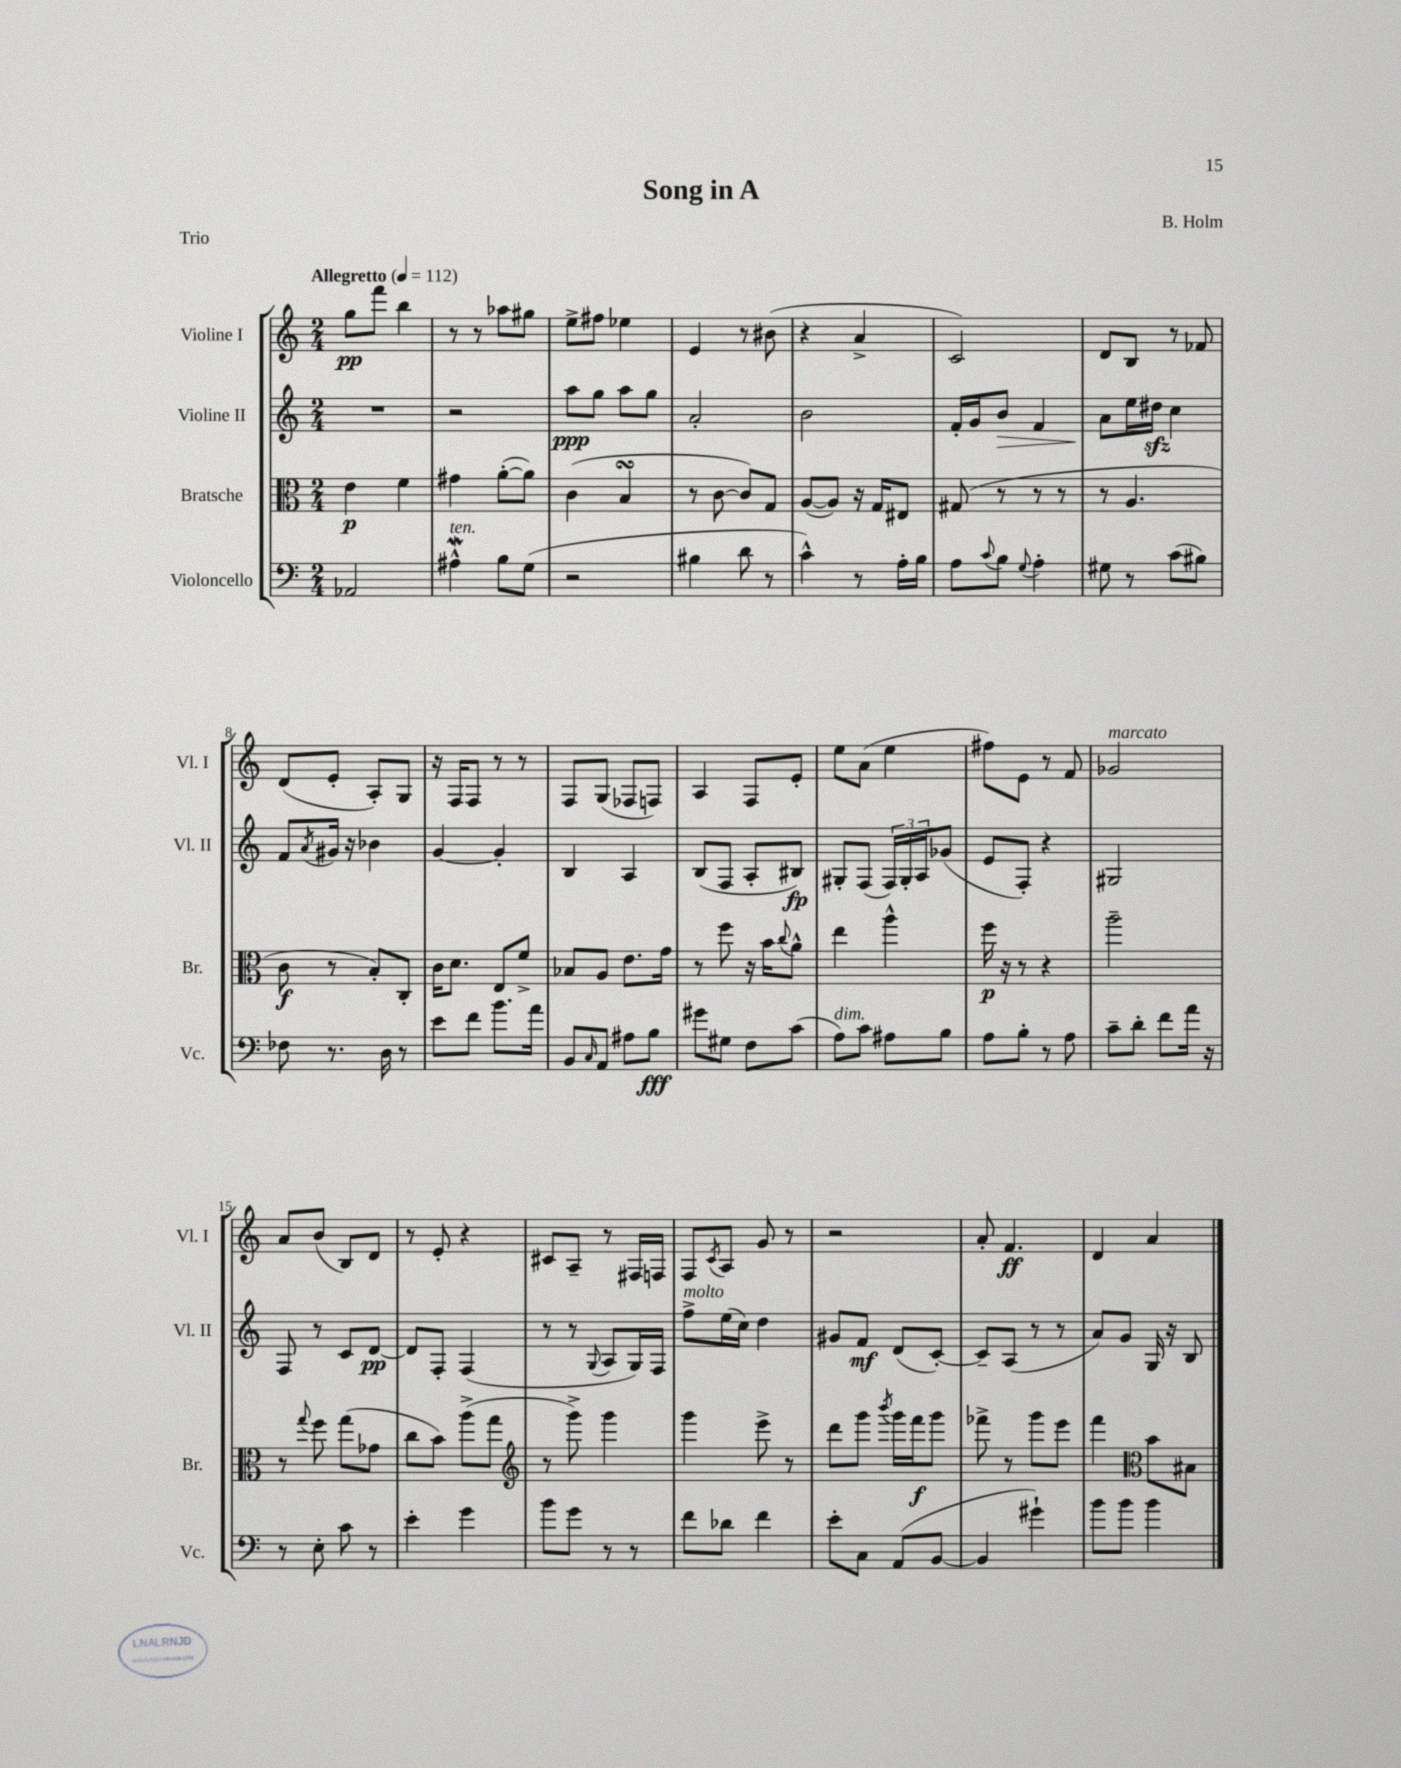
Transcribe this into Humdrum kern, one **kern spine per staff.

**kern	**dynam	**kern	**dynam	**kern	**dynam	**kern	**dynam
*part4	*part4	*part3	*part3	*part2	*part2	*part1	*part1
*staff4	*staff4	*staff3	*staff3	*staff2	*staff2	*staff1	*staff1
*I"Violoncello	*	*I"Bratsche	*	*I"Violine II	*	*I"Violine I	*
*I'Vc.	*	*I'Br.	*	*I'Vl. II	*	*I'Vl. I	*
*clefF4	*	*clefC3	*	*clefG2	*	*clefG2	*
*k[]	*	*k[]	*	*k[]	*	*k[]	*
*M2/4	*	*M2/4	*	*M2/4	*	*M2/4	*
*MM112	*	*MM112	*	*MM112	*	*MM112	*
=1	=1	=1	=1	=1	=1	=1	=1
!	!	!	!	!	!	!LO:TX:a:B:t=Allegretto	!
2AA-X/	.	4e\	p	2r	.	8gg\L	pp
.	.	.	.	.	.	8fff\J	.
.	.	4f\	.	.	.	4bb\	.
=2	=2	=2	=2	=2	=2	=2	=2
!LO:TX:a:i:t=ten.	!	!	!	!	!	!	!
4A#XW^^\	.	4g#X\	.	2r	.	8r	.
.	.	.	.	.	.	8r	.
8B\L	.	([8a'\L	.	.	.	8aa-X\L	.
(8G\J	.	8a\J])	.	.	.	8gg#X\J	.
=3	=3	=3	=3	=3	=3	=3	=3
2r	.	(4c\	.	8aa\L	ppp	8ee^\L	.
.	.	.	.	8gg\J	.	8ff#X\J	.
.	.	4BsSsS/	.	8aa\L	.	4ee-X\	.
.	.	.	.	8gg\J	.	.	.
=4	=4	=4	=4	=4	=4	=4	=4
4B#X\	.	8r	.	2a'/	.	4e/	.
.	.	[8c\	.	.	.	.	.
8d\	.	8c/L])	.	.	.	8r	.
8r	.	8G/J	.	.	.	(8b#X\	.
=5	=5	=5	=5	=5	=5	=5	=5
4c^^\)	.	([8A/L	.	2b\	.	4r	.
.	.	8A/J])	.	.	.	.	.
8r	.	16r	.	.	.	4a^/	.
.	.	16G/KL	.	.	.	.	.
16A'\LL	.	8E#X/J	.	.	.	.	.
16B\JJ	.	.	.	.	.	.	.
=6	=6	=6	=6	=6	=6	=6	=6
8A\L	.	(8G#X/	.	16f'/LL	.	2c/)	.
.	.	.	.	16g/J	.	.	.
8qqc/	.	.	.	.	.	.	.
!	!	!	!	!	!LO:HP:b	!	!
8B\J	.	8r	.	8b/J	>	.	.
8qqG/	.	.	.	.	.	.	.
4A'\	.	8r	.	4f/	.	.	.
.	.	8r	.	.	.	.	.
=7	=7	=7	=7	=7	=7	=7	=7
8G#X\	.	8r	.	8a\L	.	8d/L	.
8r	.	4.A/	.	16ee\L	]	8B/J	.
.	.	.	.	16dd#Xzz\JJ	.	.	.
(8c\L	.	.	.	4cc\	.	8r	.
8B#X\J)	.	.	.	.	.	8f-X/	.
!!LO:LB:g=z
=8	=8	=8	=8	=8	=8	=8	=8
8F-X\	.	8c\	f	8f/L	.	(8d/L	.
.	.	.	.	8qa/	.	.	.
8.r	.	8r	.	16g#X/Jk	.	8e'/J	.
.	.	.	.	16r	.	.	.
.	.	8B'/L)	.	4b-X\	.	8A'/L)	.
16D\	.	.	.	.	.	.	.
8r	.	8C'/J	.	.	.	8G/J	.
=9	=9	=9	=9	=9	=9	=9	=9
8e\L	.	16c\KL	.	[4g/	.	16r	.
.	.	8.d\J	.	.	.	16F/KL	.
8f\J	.	.	.	.	.	8F/J	.
8.b\L	.	8E/L	.	4g'/]	.	8r	.
.	.	8f^/J	.	.	.	8r	.
16a\Jk	.	.	.	.	.	.	.
=10	=10	=10	=10	=10	=10	=10	=10
8BB/L	.	8B-X/L	.	4B/	.	8F/L	.
16qqC/	.	.	.	.	.	.	.
8AA/J	.	8A/J	.	.	.	(8G/J	.
8A#X\L	.	8.e\L	.	4A/	.	8F-X/L	.
8B\J	fff	.	.	.	.	8Fn/J)	.
.	.	16g\Jk	.	.	.	.	.
=11	=11	=11	=11	=11	=11	=11	=11
8g#X\L	.	8r	.	(8B/L	.	4A/	.
8G#X\J	.	8ff\	.	8F/J	.	.	.
8F\L	.	16r	.	8A'/L	.	8F/L	.
.	.	16b\KL	.	.	.	.	.
.	.	8qqcc/	.	.	.	.	.
(8c\J	.	8a^^\J	.	8B#X/J)	fp	8e'/J	.
=12	=12	=12	=12	=12	=12	=12	=12
!LO:TX:a:i:t=dim.	!	!	!	!	!	!	!
8A\L)	.	4ee\	.	8G#X'/L	.	8ee\L	.
8c\J	.	.	.	(8F/J	.	(8a\J	.
8A#X\L	.	4aa^^\	.	24F/LL)	.	4ee\	.
.	.	.	.	24G#'/	.	.	.
.	.	.	.	24A/J	.	.	.
8B\J	.	.	.	(8g-X/J	.	.	.
=13	=13	=13	=13	=13	=13	=13	=13
8A\L	.	16ff\	p	8e/L	.	8ff#X\L)	.
.	.	16r	.	.	.	.	.
8B'\J	.	8r	.	8F'/J)	.	8e\J	.
8r	.	4r	.	4r	.	8r	.
8A\	.	.	.	.	.	8f/	.
=14	=14	=14	=14	=14	=14	=14	=14
!	!	!	!	!	!	!LO:TX:a:i:t=marcato	!
8c~\L	.	2aa~\	.	2G#X/	.	2g-X/	.
8d'\J	.	.	.	.	.	.	.
8f\L	.	.	.	.	.	.	.
16a\Jk	.	.	.	.	.	.	.
16r	.	.	.	.	.	.	.
!!LO:LB:g=z
=15	=15	=15	=15	=15	=15	=15	=15
8r	.	8r	.	8F/	.	8a/L	.
.	.	8qqgg/	.	.	.	.	.
8E'\	.	8ff\	.	8r	.	(8b/J	.
8c\	.	(8gg\L	.	8c/L	.	8B/L)	.
8r	.	8g-X\J	.	[8d/J	pp	8d/J	.
=16	=16	=16	=16	=16	=16	=16	=16
4e'\	.	8cc\L	.	8d/L]	.	8r	.
.	.	8b\J)	.	8F'/J	.	8e'/	.
4g\	.	(8aa^\L	.	(4F/	.	4r	.
.	.	8gg\J	.	.	.	.	.
=17	=17	=17	=17	=17	=17	=17	=17
*	*	*clefG2	*	*	*	*	*
8b\L	.	8r	.	8r	.	8c#X/L	.
8g\J	.	8ggg^\)	.	8r	.	8A~/J	.
.	.	.	.	8qqG/	.	.	.
8r	.	4ggg\	.	8A/L	.	8r	.
8r	.	.	.	16G/L)	.	16F#X/LL	.
.	.	.	.	16F/JJ	.	16Fn/JJ	.
=18	=18	=18	=18	=18	=18	=18	=18
!	!	!	!	!LO:TX:a:i:t=molto	!	!	!
8f\L	.	4ggg\	.	8ff^\L	.	8F/L	.
.	.	.	.	.	.	8qc/	.
8d-X\J	.	.	.	(16ee\L	.	8A/J	.
.	.	.	.	16cc\JJ)	.	.	.
4f\	.	8eee^\	.	4dd\	.	8g/	.
.	.	8r	.	.	.	8r	.
=19	=19	=19	=19	=19	=19	=19	=19
8e'\L	.	8ddd\L	.	8g#X/L	.	2r	.
8C\J	.	8ggg\J	.	8f/J	mf	.	.
.	.	8qbbb/	.	.	.	.	.
(8AA/L	.	16ggg\LL	.	(8d/L	.	.	.
.	.	16fff\J	f	.	.	.	.
[8BB/J	.	8ggg\J	.	[8c'/J)	.	.	.
=20	=20	=20	=20	=20	=20	=20	=20
4BB/]	.	8fff-X^\	.	8c~/L]	.	8a'/	.
.	.	8r	.	(8A/J	.	4.f/	ff
4g#X`\)	.	8ggg\L	.	8r	.	.	.
.	.	8eee\J	.	8r	.	.	.
=21	=21	=21	=21	=21	=21	=21	=21
8b\L	.	4fff\	.	8a/L)	.	4d/	.
8b\J	.	.	.	8g/J	.	.	.
*	*	*clefC3	*	*	*	*	*
4b\	.	8b\L	.	16G/	.	4a/	.
.	.	.	.	16r	.	.	.
.	.	8B#X\J	.	8B/	.	.	.
==	==	==	==	==	==	==	==
*-	*-	*-	*-	*-	*-	*-	*-
